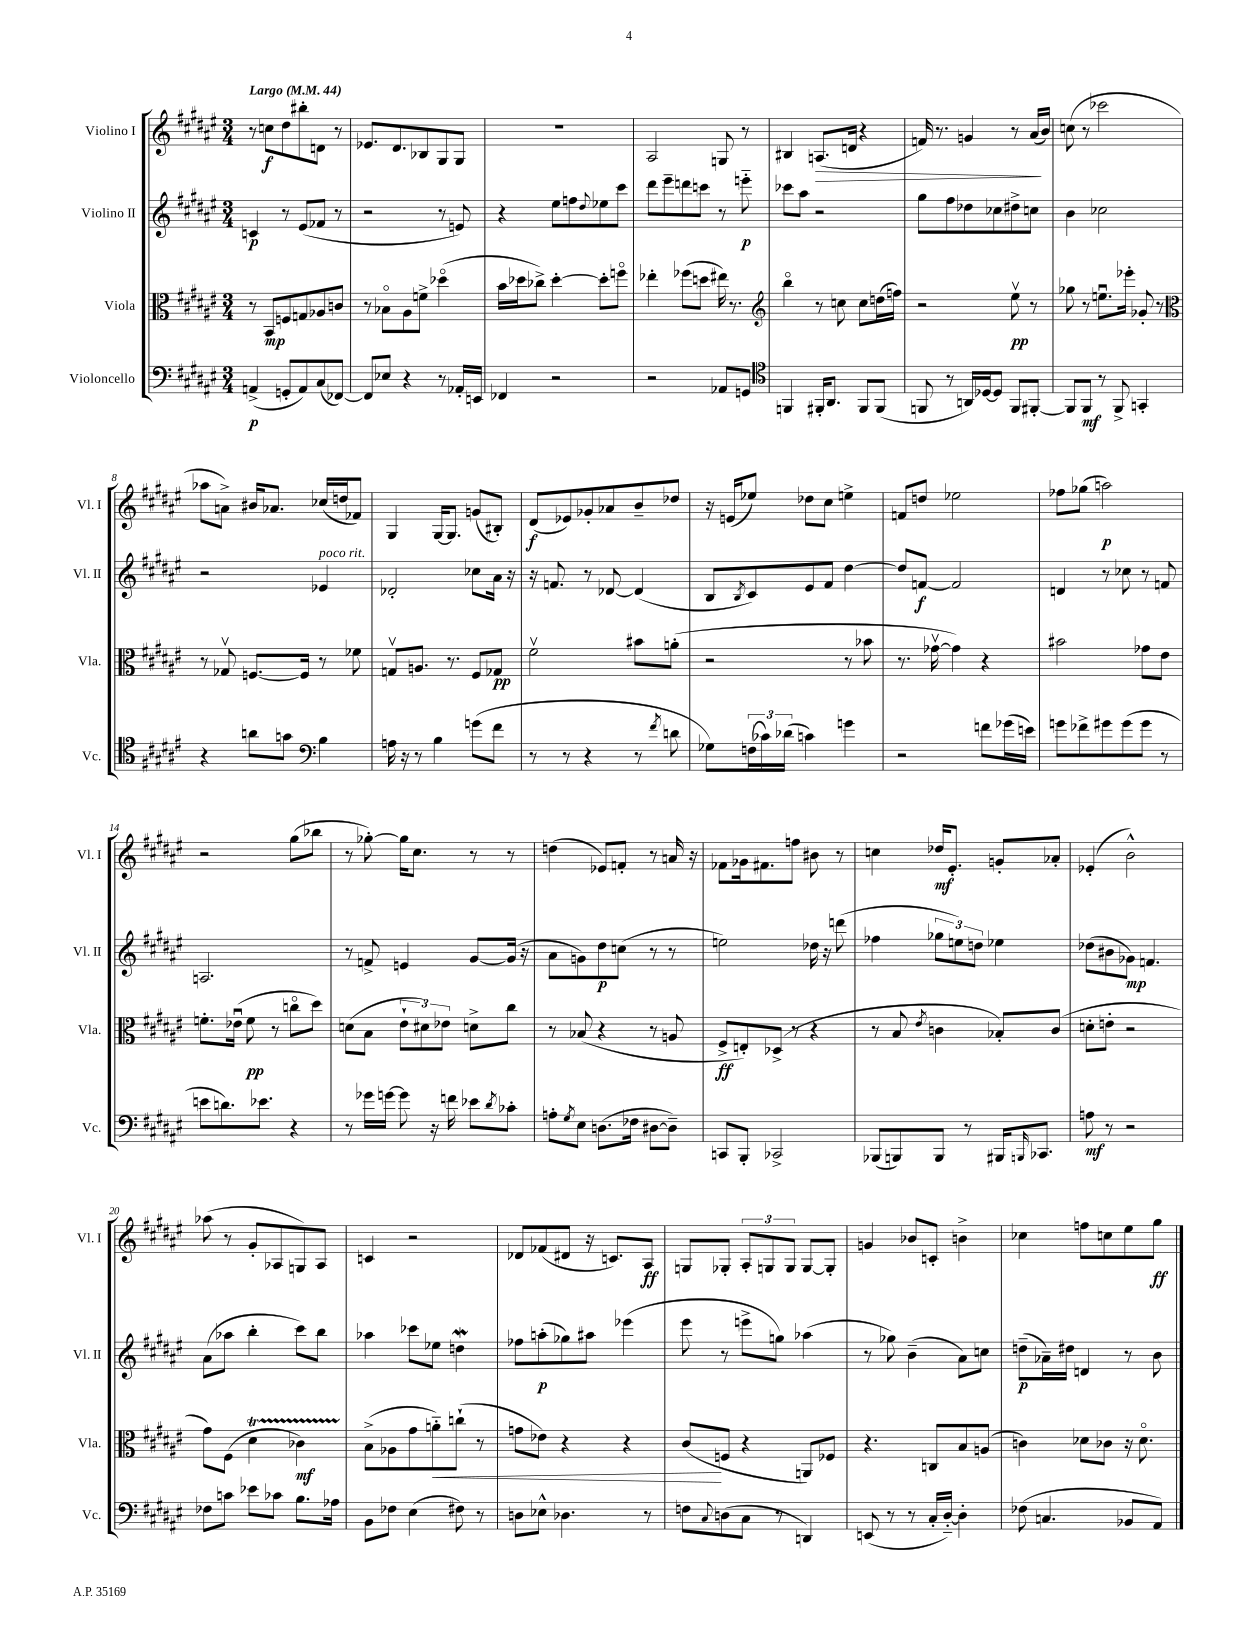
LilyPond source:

<<
\new StaffGroup <<
\new Staff = "s0" \with { instrumentName = "Violino I" shortInstrumentName = "Vl. I" } {
    \clef treble \key fis \major \numericTimeSignature \time 3/4 \tempo "Largo" 4 = 44
    r8 c''8\f dis''8 bis''8-. d'8 r8 |
    ees'8. dis'8. bes8 gis8 gis8 |
    R2. |
    ais2 g8 r8 |
    bis4 a8.\>( d'16 r4 |
    f'16) r8. g'4 r8 ais'16\!( b'16) |
    c''8( r8 ces'''2 |
    aes''8 a'8->) bis'16 aes'8. ces''16( d''16 fes'8) |
    gis4 gis16~ gis8. g'8( bis8-.) |
    dis'8\f( ees'8) ges'8-. aes'8 b'8-- des''8 |
    r16 e'16( ees''8) des''8 cis''8 e''4-> |
    f'8 d''8 ees''2 |
    fes''8 ges''8( a''2\p) |
    r2 gis''8( bes''8 |
    r8 ges''8~-.) ges''16 cis''8. r8 r8 |
    d''4( ees'8) f'8-. r8 a'16 r16 |
    fes'8 ges'16 fis'8. f''8 bis'8 r8 |
    c''4 des''16\mf eis'8.-. g'8-. aes'8-. |
    ees'4-.( b'2-^) |
    aes''8( r8 gis'8-. aes8 g8) aes8 |
    c'4 r2 |
    des'8 fes'8( dis'8 r16 c'8.) ais8\ff |
    g8 ges8-. \tuplet 3/2 { ais8-. g8 g8 } g8~ g8-. |
    g'4 bes'8 c'8-. b'4-> |
    ces''4 f''8 c''8 eis''8 gis''8\ff \bar "|." |
}
\new Staff = "s1" \with { instrumentName = "Violino II" shortInstrumentName = "Vl. II" } {
    \clef treble \key fis \major \numericTimeSignature \time 3/4
    c'4\p r8 eis'8( fes'8 r8 |
    r2 r8 e'8) |
    r4 eis''8 f''8 \appoggiatura { dis''8 } ees''8 cis'''8 |
    dis'''8 eis'''8-- d'''8 c'''8 r8 e'''8-_\p |
    ces'''8 ais''8 r2 |
    gis''8 fis''8 des''8 ces''8 dis''8-> c''8 |
    b'4 ces''2 |
    r2 ees'4^\markup { \italic "poco rit." } |
    des'2-. ces''8 ais'16 r16 |
    r16 f'8. r8 des'8~ des'4( |
    b8 \acciaccatura { b8 } cis'8) eis'8 fis'8 dis''4~ |
    dis''8 f'8~\f f'2 |
    d'4 r8 ces''8 r8 f'8 |
    a2. |
    r8 f'8-> e'4 gis'8~ gis'16( r16 |
    ais'8 g'8) dis''8\p c''8( r8 r8 |
    e''2) des''16 r16 d'''8( |
    fes''4 \tuplet 3/2 { ges''8 e''8) d''8 } ees''4 |
    des''8( bis'8 ges'8\mp) f'4. |
    ais'8( aes''8 b''4-. cis'''8) b''8 |
    aes''4 ces'''8 ees''8 d''4\mordent |
    fes''8 a''8-.\p( ges''8) ais''8 ees'''4( |
    eis'''8 r8 e'''8-> g''8) aes''4( |
    r8 ges''8) b'4--( ais'8) c''8 |
    d''8--\p( aes'16--) dis''16 d'4 r8 b'8 \bar "|." |
}
\new Staff = "s2" \with { instrumentName = "Viola" shortInstrumentName = "Vla." } {
    \clef alto \key fis \major \numericTimeSignature \time 3/4
    r8 b,8\mp f8 g8 aes8 c'8 |
    r8 bes8\flageolet ais8 f'8-> des''4\flageolet( |
    b'16 des''16 ces''8->) des''4~-. des''8-. f''8\flageolet |
    ees''4-. fes''8( d''8 eis''16) r8. |
    \clef treble b''4\flageolet r8 c''8 c''8 d''16( f''16) |
    r2 eis''8\upbow\pp r8 |
    ges''8 r8 e''8.\downbow ees'''16-. ges'8-. r8 |
    \clef alto r8 ges8\upbow f8.~ f16 r8 fes'8 |
    g8\upbow a8. r8. fis8 ges8\pp |
    fis'2\upbow bis'8 a'8-.( |
    r2 r8 bes'8 |
    r8. ges'16~\upbow ges'4) r4 |
    bis'2 ges'8 eis'8 |
    f'8.-. ees'16\downbow( f'8\pp r8 c''8\flageolet dis''8) |
    d'8( b8 \tuplet 3/2 { eis'8-! dis'8) ees'8 } d'8-> cis''8 |
    r8 bes8( r4 r8 a8 |
    fis8->\ff e8-.) des8->( r8 r4 |
    r8 b8 \acciaccatura { eis'8 } c'4 bes8-.) c'8( |
    d'8-. e'8-. r2 |
    gis'8) fis8( dis'4\startTrillSpan ces'4\mf) |
    b8->\stopTrillSpan( aes8 gis'8 a'8-_\<) c''8-!( r8 |
    g'8 ees'8) r4 r4 |
    cis'8\!( f8 r4 a,8) fes8 |
    r4. c8 b8 a8( |
    c'4) des'8 ces'8 r16 des'8.\flageolet \bar "|." |
}
\new Staff = "s3" \with { instrumentName = "Violoncello" shortInstrumentName = "Vc." } {
    \clef bass \key fis \major \numericTimeSignature \time 3/4
    a,4->\p( g,8-. a,8) cis8( fes,8~) |
    fes,8 ees8 r4 r8 aes,16-. e,16 |
    fes,4 r2 |
    r2 aes,8 g,8 |
    \clef tenor f,4 fis,16-. ais,8. fis,8 fis,8( |
    f,8 r8 a,16) des16~ des8 f,8 fis,8~-. |
    fis,8 fis,8\mf r8 fis,8-> g,4-. |
    r4 a'8 g'8 \clef bass b4 |
    a16 r16 r8 b4 g'8( fis'8 |
    r8 r8 r4 r8 \acciaccatura { fis'8 } d'8 |
    ges8) \tuplet 3/2 { f16( ces'16) des'16( } c'4) g'4 |
    r2 f'8 ges'16( e'16) |
    g'8 fes'8-> gis'8 gis'8( gis'8 r8 |
    e'8 d'8.) ees'8. r4 |
    r8 ges'16 g'16~ g'8 r16 f'16 ees'8 \acciaccatura { dis'8 } ces'8-. |
    a8-. \acciaccatura { gis8 } eis8 d8.( fes16 dis8~ dis8--) |
    c,8 b,,8-. ces,2-> |
    bes,,8( b,,8) b,,8 r8 bis,,16 \grace { b,,16 } ces,8. |
    a8\mf r8 r2 |
    fes8 c'8 ees'8 ces'8 b8. aes16 |
    b,8 fes8 eis4( fis8) r8 |
    d8 ees8-^ des4. r8 |
    f8 \appoggiatura { cis8 } d8( cis8 r8 d,4) |
    e,8( r8 r8 cis16-. dis16~-_) dis4-. |
    fes8( c4. bes,8 ais,8) \bar "|." |
}
>>
>>
